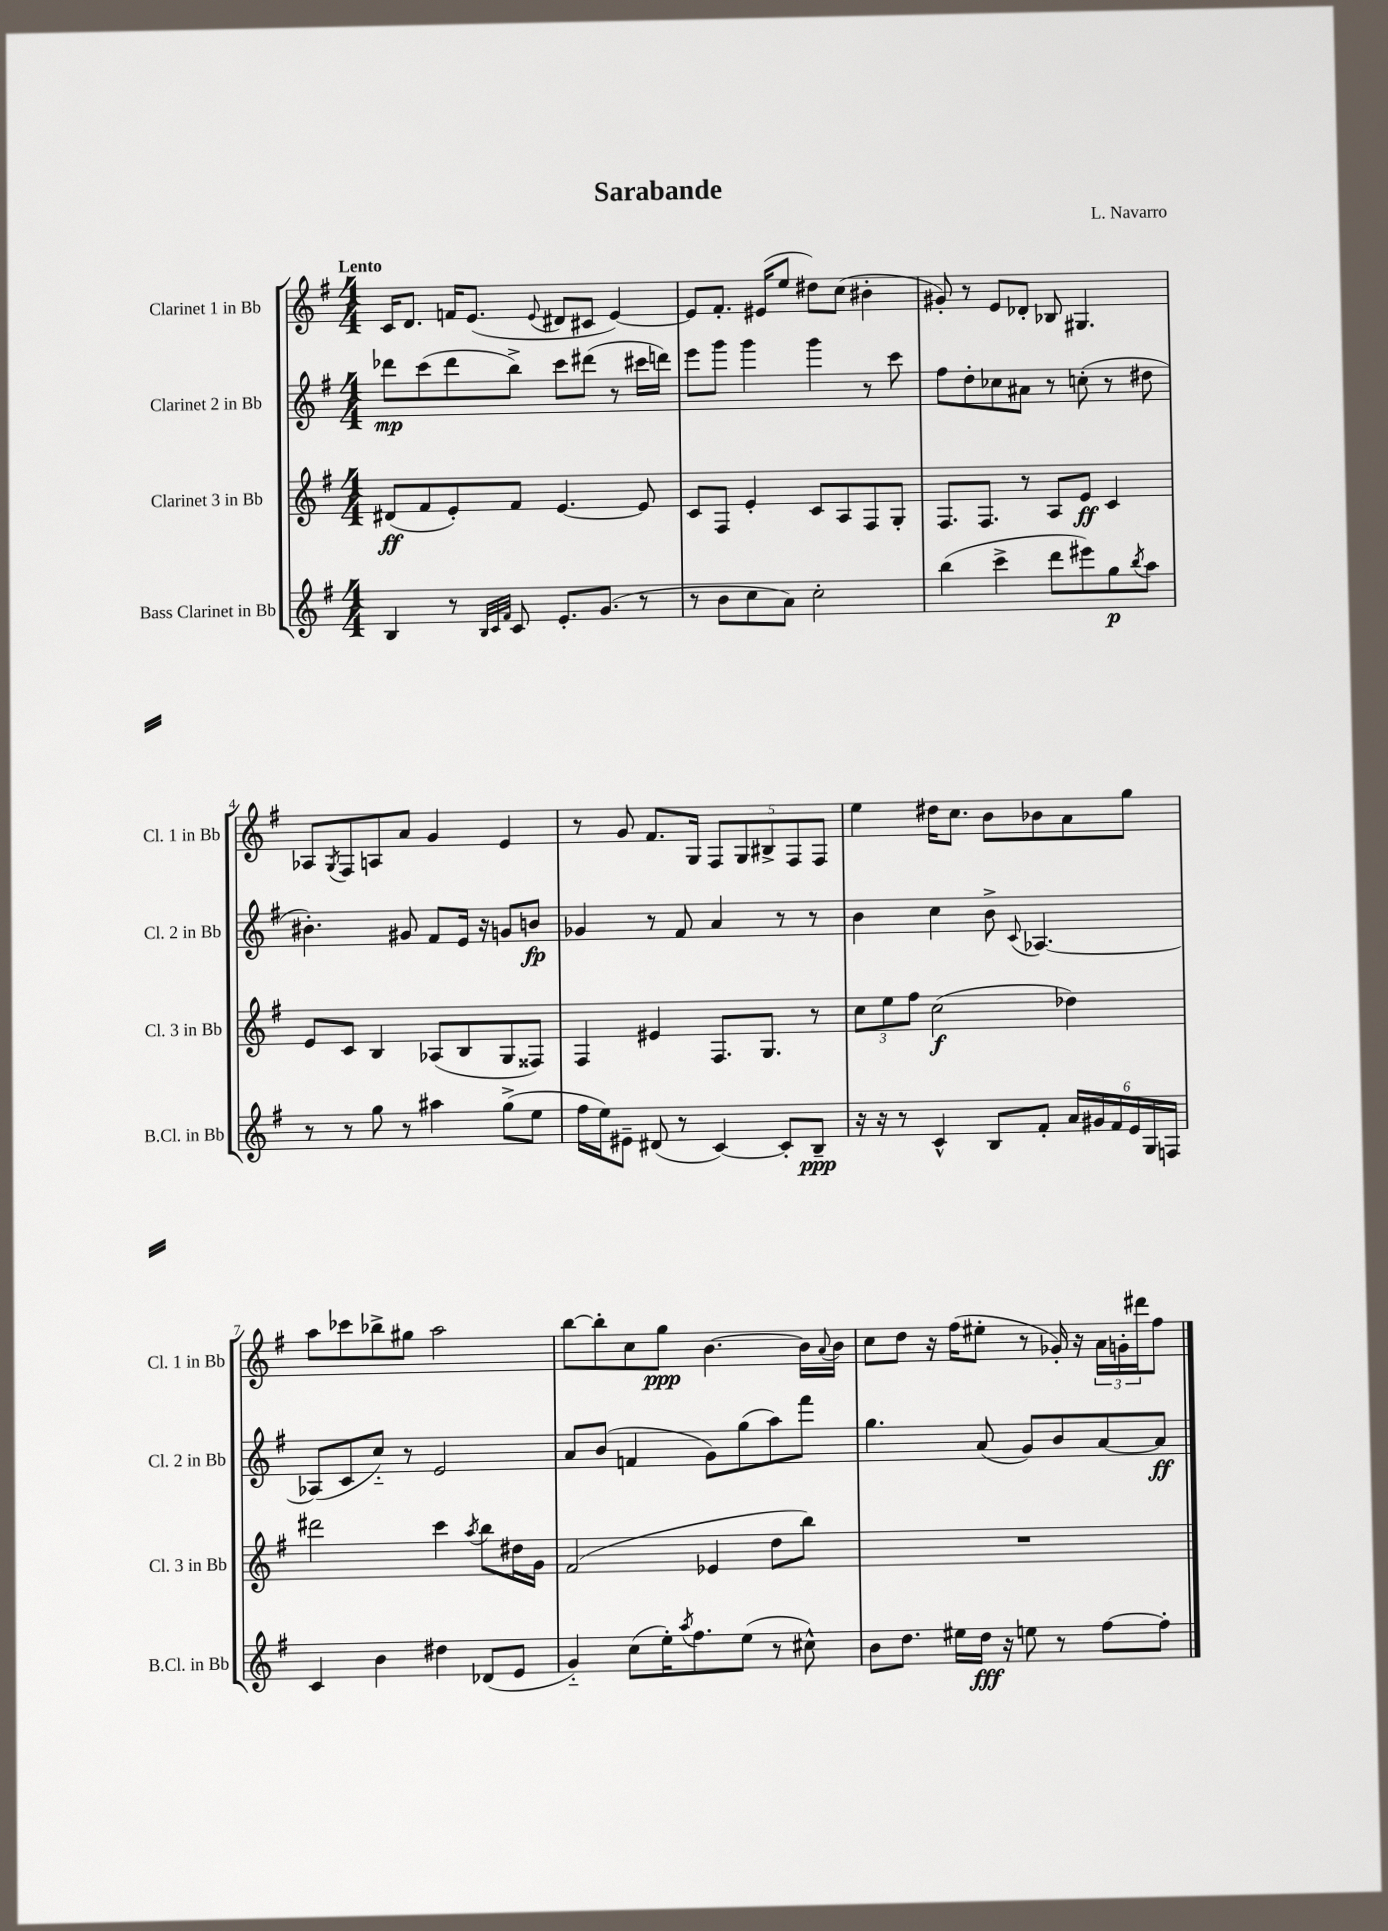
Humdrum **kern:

**kern	**kern	**kern	**kern
*staff4	*staff3	*staff2	*staff1
*clefG2	*clefG2	*clefG2	*clefG2
*k[f#]	*k[f#]	*k[f#]	*k[f#]
*M4/4	*M4/4	*M4/4	*M4/4
4B/	(8d#/L	8ddd-\L	16c/LK
.	.	.	8.d/J
.	8f#/	(8ccc\	.
8r	8e'/)	8ddd-\	16f/LK
.	.	.	(8.e/J
32qqB/LLL	.	.	.
32qqc/	.	.	.
32qqf#/JJJ	.	.	.
8c/	8f#/J	8bb^\J)	.
.	.	.	8qqe/
8.e'/L	[4.e/	8ccc\L	8d#/L
.	.	(8ddd#\J	8c#/J
(8.g/J	.	.	.
.	.	8r	[4e/)
8r	8e/]	16ccc#\LL	.
.	.	16ddd\JJ)	.
=	=	=	=
8r	8c/L	8eee\L	8e/]L
8b\L	8F#/J	8ggg\J	8.f#'/J
8cc\	4e'/	4ggg\	.
.	.	.	(16e#/LK
8a\J)	.	.	8ee/J
2cc'\	8c/L	4ggg\	8dd#\L)
.	8A/	.	(8cc\J
.	8F#/	8r	4b#'\
.	8G'/J	8ccc\	.
=	=	=	=
(4bb\	8.F#/L	8ff#\L	8g#'/)
.	.	8dd'\	8r
.	8.F#/J	.	.
4ccc^\	.	8cc-\	8e/L
.	8r	8a#\J	8d-'/J
8ddd\L	8A/L	8r	8B-/
8eee#\)	8e/J	(8cc'\	4.G#/
8gg\	4c/	8r	.
8qbb/	.	.	.
8aa\J	.	8dd#\	.
=	=	=	=
8r	8e/L	4.b#'\)	8A-/L
.	.	.	8qG/
8r	8c/J	.	8F#/
8gg\	4B/	.	8A/
8r	.	8g#/	8a/J
4aa#\	(8A-/L	8f#/L	4g/
.	8B/	16e/Jk	.
.	.	16r	.
(8gg^\L	8G/	8g/L	4e/
8ee\J	8F##/J)	8b/J	.
=	=	=	=
16ff#\LL	4F#/	4g-/	8r
16ee\J)	.	.	.
8e#~\J	.	.	8g/
(8d#/	4e#/	8r	8.f#/L
8r	.	8f#/	.
.	.	.	16G/Jk
[4c/)	8.F#/L	4a/	10F#/L
.	.	.	10G/
.	8.G/J	.	.
.	.	.	10B#^/
8c'/]L	.	8r	.
.	.	.	10F#/
8B~/J	8r	8r	.
.	.	.	10F#/J
=	=	=	=
16r	12cc\L	4b\	4ee\
16r	.	.	.
.	12ee\	.	.
8r	.	.	.
.	12ff#\J	.	.
4c^^/	(2cc\	4cc\	16dd#\LK
.	.	.	8.cc\J
8B/L	.	8b^\	8b\L
.	.	8qqc/	.
8f#'/J	.	[4.A-/	8b-\
24a/LL	4dd-\)	.	8a\
24g#/	.	.	.
24f#/	.	.	.
24e/	.	.	8gg\J
24G/	.	.	.
24F/JJ	.	.	.
=	=	=	=
4c/	2ddd#\	(8A-/]L	8aa\L
.	.	8c/	8ccc-\
4b\	.	8cc'~/J)	8bb-^\
.	.	8r	8gg#\J
4dd#\	4ccc\	2e/	2aa\
.	8qaa/	.	.
(8d-/L	8bb\L	.	.
8e/J	16dd#\L	.	.
.	16g\JJ	.	.
=	=	=	=
4g'~/)	(2f#/	8a/L	[8bb\L
.	.	(8b/J	8bb'\]
(8cc\L	.	4f/	8cc\
16ee'\K)	.	.	8gg\J
8qaa/	.	.	.
8.ff#\	.	.	.
.	4e-/	8g\L)	[4.b\
(8ee\J	.	(8gg\	.
8r	8dd\L	8aa\)	.
8cc#^^\)	8bb\J)	8fff#\J	16b\]LL
.	.	.	8qqa/
.	.	.	16b\JJ
=	=	=	=
8b\L	1r	4.gg\	8cc\L
8.dd\J	.	.	8dd\J
.	.	.	16r
16ee#\LL	.	.	(16ff#\LK
16dd\JJ	.	(8a/	8ee#'\J
16r	.	.	.
8ee\	.	8g/L)	8r
8r	.	8b/	16g-'/)
.	.	.	16r
[8ff#\L	.	[8a/	24a\LL
.	.	.	24g'\
.	.	.	24ddd#\J
8ff#'\]J	.	8a/]J	8ff#\J
==	==	==	==
*-	*-	*-	*-
